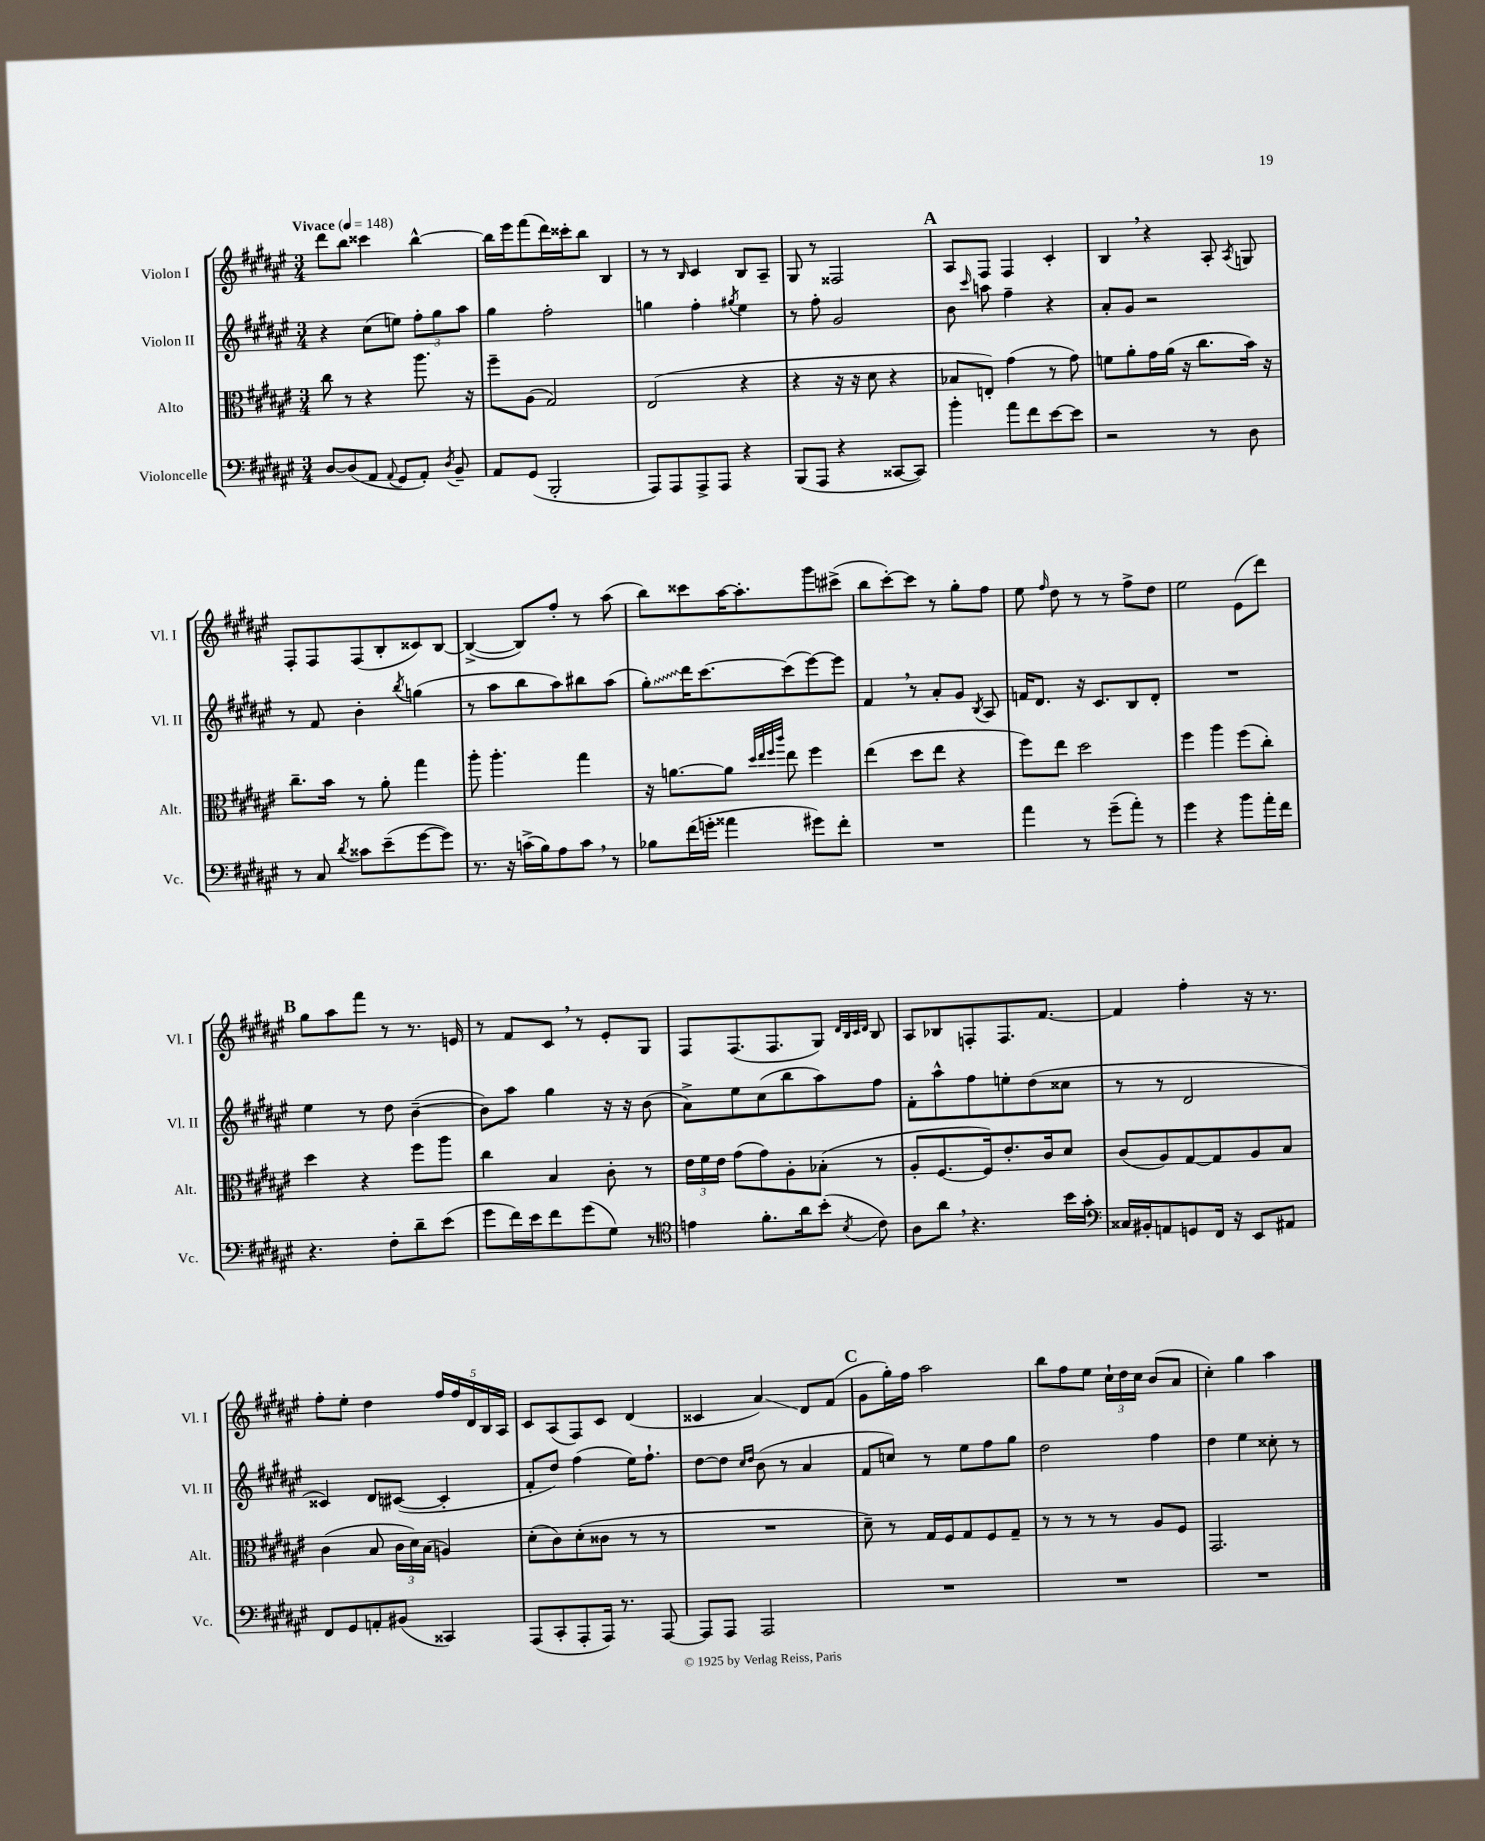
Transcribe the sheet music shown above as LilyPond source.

<<
\new StaffGroup <<
\new Staff = "s0" \with { instrumentName = "Violon I" shortInstrumentName = "Vl. I" } {
    \clef treble \key fis \major \numericTimeSignature \time 3/4 \tempo "Vivace" 4 = 148
    \autoBeamOff dis'''8[ b''8] cisis'''4 b''4~-^ |
    b''16[ eis'''16 fis'''8( dis'''16) cisis'''16-. b''8] b4 |
    r8 r8 \grace { b16 } cis'4 b8[ ais8]-- |
    gis8 r8 fisis2 |
    \mark \markup { \bold "A" } ais8[ fis8] fis4 cis'4-. |
    b4 \breathe r4 ais8-. \acciaccatura { ais8 } g8 |
    fis8[-. fis8 fis8( b8-. cisis'8) b8]~ |
    b4~->( b8[) fis''8]-. r8 ais''8( |
    b''8[) cisis'''8 ais''16~ ais''8.-. gis'''8 cis'''8]->( |
    b''8[ cis'''8~-.) cis'''8] r8 gis''8[-. fis''8] |
    eis''8 \grace { fis''16 } dis''8 r8 r8 fis''8[-> dis''8] |
    eis''2 eis'8[( dis'''8]) |
    \mark \markup { \bold "B" } gis''8[ ais''8 fis'''8] r8 r8. e'16 |
    r8 fis'8[ cis'8] \breathe r8 eis'8[-. gis8] |
    fis8[ fis8.( fis8. gis8]) \grace { dis'32[ b32 cis'32 dis'32] } b8 |
    ais8[ bes8 f8-. f8. fis'8.]~ |
    fis'4 fis''4-. r16 r8. |
    fis''8[-. eis''8]-. dis''4 \tuplet 5/4 { fis''16[ fis''16 dis'16 b16 ais16] } |
    cis'8[ ais8( fis8) cis'8] dis'4( |
    cisis'4 ais'4\glissando) dis'8[ fis'8]( |
    \mark \markup { \bold "C" } gis'8[ gis''16-.) fis''16] ais''2 |
    b''8[ fis''8 eis''8] \tuplet 3/2 { cis''16[-! dis''16 cis''16] } b'8[( ais'8] |
    cis''4-.) gis''4 ais''4 \bar "|." |
}
\new Staff = "s1" \with { instrumentName = "Violon II" shortInstrumentName = "Vl. II" } {
    \clef treble \key fis \major \numericTimeSignature \time 3/4
    \autoBeamOff r4 cis''8[( e''8]) \tuplet 3/2 { fis''8[-. gis''8 ais''8] } |
    gis''4 fis''2-. |
    g''4 fis''4-. \acciaccatura { gis''8 } eis''4 |
    r8 fis''8-. gis'2 |
    \mark \markup { \bold "A" } b'8 \grace { cis'''16 } a''8 fis''4-- r4 |
    ais'8[-. gis'8] r2 |
    r8 fis'8 b'4-. \acciaccatura { b''8 } g''4( |
    r8 ais''8[ b''8 ais''8) bis''8 ais''8]( |
    \once \override Glissando.style = #'zigzag gis''8[-.\glissando) dis'''16 cis'''8.~ cis'''8( eis'''8~) eis'''8] |
    fis'4 \breathe r8 ais'8[-. gis'8] \acciaccatura { b8 } ais8 |
    f'16[ dis'8.] r16 cis'8.[ b8 dis'8]-. |
    R2. |
    \mark \markup { \bold "B" } eis''4 r8 dis''8 b'4~--( |
    b'8[) ais''8] gis''4 r16 r16 b'8( |
    ais'8[->) eis''8 cis''8( b''8 ais''8) fis''8] |
    fis'8[-. ais''8-^ fis''8 e''8-. dis''8( cisis''8] |
    r8 r8 dis'2 |
    cisis'4) dis'8[ cis'8]~( cis'4-. |
    fis'8[-. dis''8]) fis''4( eis''16[) fis''8.]-! |
    dis''8[~ dis''8] \grace { cis''16[ dis''16] } b'8( r8 ais'4 |
    \mark \markup { \bold "C" } fis'8[ c''8]) r8 eis''8[ fis''8 gis''8] |
    dis''2 fis''4 |
    dis''4 eis''4 cisis''8-. r8 \bar "|." |
}
\new Staff = "s2" \with { instrumentName = "Alto" shortInstrumentName = "Alt." } {
    \clef alto \key fis \major \numericTimeSignature \time 3/4
    \autoBeamOff cis''8 r8 r4 ais''8. r16 |
    fis''8[-- ais8]( gis2) |
    eis2( r4 |
    r4 r16 r16 dis'8 r4 |
    \mark \markup { \bold "A" } bes8[ e8]-.) gis'4( r8 gis'8) |
    f'8[ ais'8-. gis'16 ais'16]( r16 cis''8.[ b'16]) r16 |
    cis''8.[-- b'16] r8 ais'8-. gis''4 |
    ais''8-. ais''4.-. gis''4 |
    r16 a'8.[~ a'8] \grace { dis''32[ eis''32 fis''32 cis'''32] } eis''8 fis''4 |
    eis''4( dis''8[ eis''8] r4 |
    fis''8[) eis''8] dis''2 |
    fis''4 ais''4 fis''8[( cis''8]-.) |
    \mark \markup { \bold "B" } dis''4 r4 fis''8[ ais''8] |
    cis''4 b4 cis'8-. r8 |
    \tuplet 3/2 { eis'16[ fis'16 eis'16] } gis'8[( gis'8) ais8-. bes8]-.( r8 |
    ais8[-. fis8.~ fis16) eis'8.-. cis'16 dis'8] |
    cis'8[( ais8) gis8~ gis8 ais8 b8] |
    cis'4( b8 \tuplet 3/2 { cis'16[ dis'16) b16]( } a4) |
    dis'8[-.( cis'8) dis'8-.( cisis'8] r8 r8 |
    R2. |
    \mark \markup { \bold "C" } dis'8--) r8 gis16[ fis16 gis8 fis8 gis8]-- |
    r8 r8 r8 r8 ais8[ fis8] |
    gis,2. \bar "|." |
}
\new Staff = "s3" \with { instrumentName = "Violoncelle" shortInstrumentName = "Vc." } {
    \clef bass \key fis \major \numericTimeSignature \time 3/4
    \autoBeamOff dis8[~ dis8( ais,8] \appoggiatura { ais,8 } gis,8[ ais,8]-.) \acciaccatura { dis8 } b,8-- |
    ais,8[ gis,8]( b,,2-. |
    ais,,8[) ais,,8 ais,,8-> ais,,8] r4 |
    b,,8[( ais,,8] r4 cisis,8[~ cisis,8]) |
    \mark \markup { \bold "A" } b'4-. ais'8[ fis'8 eis'8~ eis'8] |
    r2 r8 dis8 |
    r8 cis8 \acciaccatura { dis'8 } cisis'8[ eis'8--( gis'8~ gis'8]) |
    r8. r16 c'16[->( b16) ais8 c'8] \breathe r8 |
    bes8[ fis'16( g'16]-. aisis'4 gis'8[) fis'8]-. |
    R2. |
    ais'4 r8 gis'8[--( ais'8]-.) r8 |
    gis'4 r4 b'8[ ais'16-. fis'16] |
    \mark \markup { \bold "B" } r4. fis8[-. dis'8-- eis'8]( |
    gis'8[ fis'16) eis'16 fis'8 gis'8( gis8]) r8 |
    \clef tenor e'4 fis'8.[-. ais'16 b'8]-.( \acciaccatura { b8 } cis'8) |
    ais8[ ais'8] \breathe r4. b'16[ gis'16]-. |
    \clef bass cisis16[ bis,16-. a,8 g,8 fis,16] r16 eis,8[ ais,8] |
    fis,8[ gis,8 a,8-. bis,8]( cisis,4) |
    ais,,8[( cis,8-. ais,,8-. ais,,16]) r8. ais,,8~ |
    ais,,8[ ais,,8] ais,,2 |
    \mark \markup { \bold "C" } R2. |
    R2. |
    R2. \bar "|." |
}
>>
>>
\layout { \context { \Score \remove "Bar_number_engraver" } }
